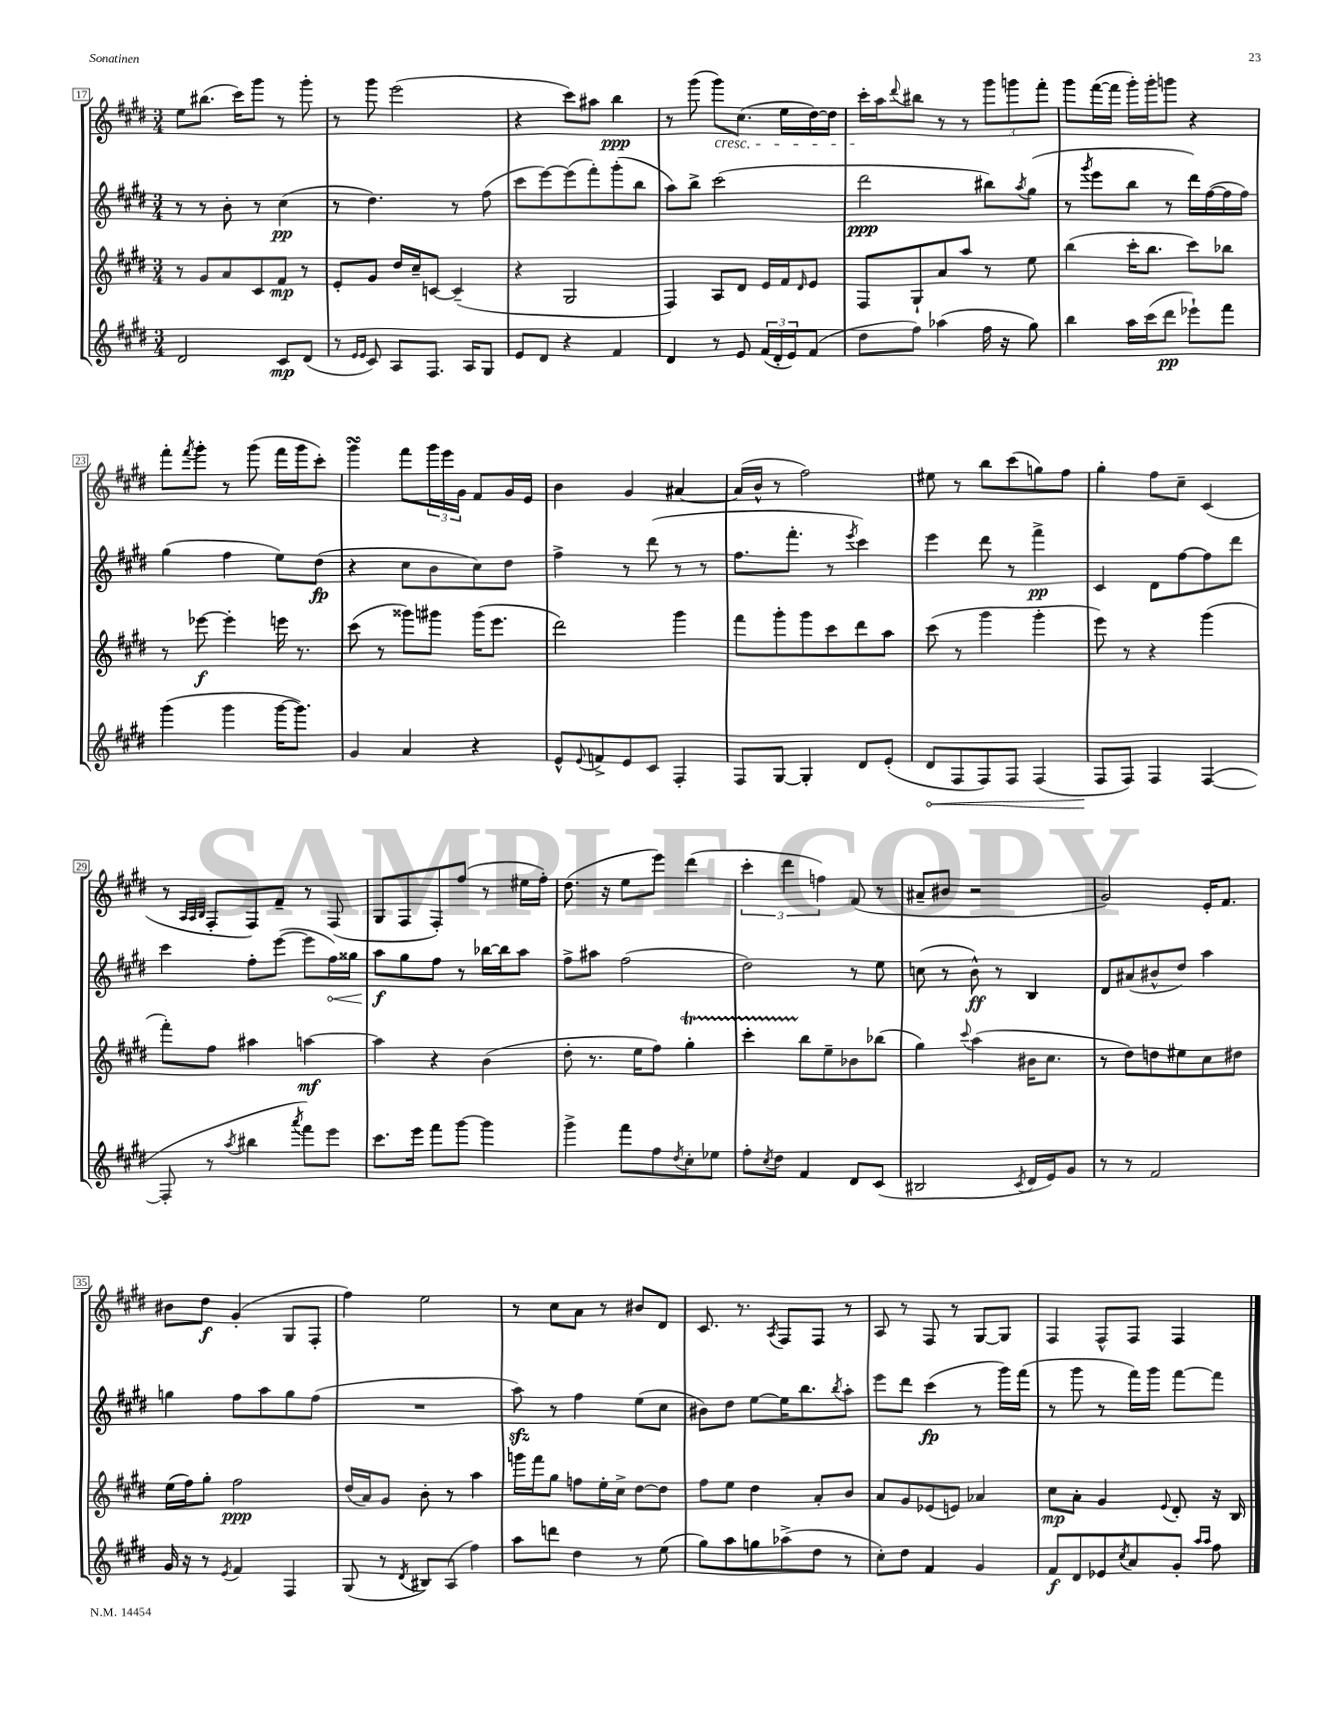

**kern	**dynam	**kern	**dynam	**kern	**dynam	**kern	**dynam
*part4	*part4	*part3	*part3	*part2	*part2	*part1	*part1
*staff4	*staff4	*staff3	*staff3	*staff2	*staff2	*staff1	*staff1
*clefG2	*	*clefG2	*	*clefG2	*	*clefG2	*
*k[f#c#g#d#]	*	*k[f#c#g#d#]	*	*k[f#c#g#d#]	*	*k[f#c#g#d#]	*
*M3/4	*	*M3/4	*	*M3/4	*	*M3/4	*
=17	=17	=17	=17	=17	=17	=17	=17
2d#/	.	8r	.	8r	.	8ee\L	.
.	.	8g#/L	.	8r	.	(8.bb#X\J	.
.	.	8a/	.	8b'\	.	.	.
.	.	.	.	.	.	16ccc#\KL)	.
.	.	8c#/	.	8r	.	8ggg#\J	.
8c#/L	mp	8f#/J	mp	(4cc#\	pp	8r	.
(8d#/J	.	8r	.	.	.	8ggg#'\	.
=18	=18	=18	=18	=18	=18	=18	=18
8r	.	8e'/L	.	8r	.	8r	.
16qqe/LL	.	.	.	.	.	.	.
16qqe/JJ	.	.	.	.	.	.	.
8c#/)	.	8g#/J	.	4.dd#\)	.	8ggg#\	.
8A/L	.	16dd#/LL	.	.	.	(2eee\	.
.	.	16cc#~/J	.	.	.	.	.
8.F#/J	.	[8cn/J	.	.	.	.	.
.	.	(4c~/]	.	8r	.	.	.
16A/KL	.	.	.	.	.	.	.
8G#/J	.	.	.	(8ff#\	.	.	.
=19	=19	=19	=19	=19	=19	=19	=19
8e/L	.	4r	.	8ccc#\L	.	4r	.
8d#/J	.	.	.	[8eee\)	.	.	.
4r	.	2G#/	.	(8eee\]	.	8ccc#\L)	.
.	.	.	.	8fff#'\)	.	8aa#X\J	.
4f#/	.	.	.	(8ggg#'\	.	4bb\	ppp
.	.	.	.	8bb\J	.	.	.
=20	=20	=20	=20	=20	=20	=20	=20
4d#/	.	4F#/)	.	8aa\L)	.	8r	.
.	.	.	.	8bb^\J	.	(8ggg#\	.
!	!	!	!	!	!	!LO:TX:b:i:t=cresc.	!
8r	.	8A/L	.	(2ccc#\	.	8ggg#\L)	.
8e/	.	8d#/J	.	.	.	(8.cc#\J	.
(24f#/LL	.	16e/LL	.	.	.	.	.
24d#'/	.	.	.	.	.	.	.
.	.	16f#/J	.	.	.	16ee\LL	.
24e/J)	.	.	.	.	.	.	.
.	.	16qqd#/	.	.	.	.	.
(8f#/J	.	8e/J	.	.	.	[16dd#\)	.
.	.	.	.	.	.	16dd#\JJ]	.
=21	=21	=21	=21	=21	=21	=21	=21
8dd#\L	.	8F#/L	.	2ddd#\	ppp	16ccc#'\LL	.
.	.	.	.	.	.	16aa\J	.
.	.	.	.	.	.	8qqddd#/	.
8ff#\J)	.	8G#`/	.	.	.	8bb#X\J	.
(4aa-X\	.	8a/	.	.	.	8r	.
.	.	8aa/J	.	.	.	8r	.
16ff#\	.	8r	.	8bb#X\L)	.	12ggg#\L	.
16r	.	.	.	.	.	.	.
.	.	.	.	.	.	12gggn\	.
.	.	.	.	8qaa/	.	.	.
8gg#\)	.	8ee\	.	(8gg#\J	.	.	.
.	.	.	.	.	.	12fff#'\J	.
=22	=22	=22	=22	=22	=22	=22	=22
4bb\	.	(4bb\	.	8r	.	8ggg#\L	.
.	.	.	.	8qggg#/	.	.	.
.	.	.	.	8eee\L	.	([16fff#\L	.
.	.	.	.	.	.	16fff#\JJ]	.
16aa\LL	.	16ccc#'\KL	.	8bb\J	.	16ggg#'\LL)	.
(16ccc#\J	.	8.bb\J	.	.	.	16ggg#'\J	.
8ddd#\J	pp	.	.	8r	.	8gggn\J	.
8eee-X`\L)	.	8ccc#\L)	.	16ddd#\LL)	.	4r	.
.	.	.	.	([16ff#\	.	.	.
8fff#\J	.	8bb-X\J	.	16ff#\]	.	.	.
.	.	.	.	16ff#\JJ)	.	.	.
!!LO:LB:g=z
=23	=23	=23	=23	=23	=23	=23	=23
(4ggg#\	.	8r	.	(4gg#\	.	8fff#'\L	.
.	.	.	.	.	.	8qfff#/	.
.	.	[8eee-X\	f	.	.	8ggg#'\J	.
4ggg#\	.	4eee-'\]	.	4ff#\	.	8r	.
.	.	.	.	.	.	(8ggg#\	.
[16ggg#\KL	.	16eeen\	.	8ee\L)	.	16fff#\LL	.
8.ggg#\J])	.	8.r	.	.	.	16ggg#\J	.
.	.	.	.	(8dd#\J	fp	8ccc#'\J)	.
=24	=24	=24	=24	=24	=24	=24	=24
4g#/	.	(8ccc#\	.	4r	.	4ggg#sSsS\	.
.	.	8r	.	.	.	.	.
4a/	.	8ggg##X\L)	.	8cc#\L	.	8fff#\L	.
.	.	8ggg#X\J	.	8b\	.	24ggg#\L	.
.	.	.	.	.	.	24eee\	.
.	.	.	.	.	.	24g#\JJ	.
4r	.	(16ggg#\KL	.	8cc#\)	.	8f#/L	.
.	.	8.eee\J	.	.	.	.	.
.	.	.	.	8dd#\J	.	16g#/L	.
.	.	.	.	.	.	16e/JJ	.
=25	=25	=25	=25	=25	=25	=25	=25
8e^^/L	.	2ddd#\)	.	4ff#^\	.	4b\	.
8qqe/	.	.	.	.	.	.	.
8fn^/	.	.	.	.	.	.	.
8e/	.	.	.	8r	.	4g#/	.
8c#/J	.	.	.	(8ddd#\	.	.	.
4F#'/	.	4ggg#\	.	8r	.	[4a#X/	.
.	.	.	.	8r	.	.	.
=26	=26	=26	=26	=26	=26	=26	=26
8F#/L	.	8fff#\L	.	8.ff#\L	.	(16a#/LL]	.
.	.	.	.	.	.	16b^^/JJ	.
[8G#/J	.	8ggg#'\	.	.	.	8r	.
.	.	.	.	8.fff#'\J	.	.	.
4G#'/]	.	8ggg#\	.	.	.	2ff#\)	.
.	.	8ccc#\	.	8r	.	.	.
.	.	.	.	8qeee/	.	.	.
8d#/L	.	8ddd#\	.	4ccc#\)	.	.	.
(8e'/J	.	8aa\J	.	.	.	.	.
=27	=27	=27	=27	=27	=27	=27	=27
!	!LO:HP:b	!	!	!	!	!	!
8d#/L	<	(8ccc#\	.	4eee\	.	8ee#X\	.
8F#/	.	8r	.	.	.	8r	.
8F#/)	.	4ggg#\	.	8ddd#\	.	8bb\L	.
8F#/J	.	.	.	8r	.	(8ccc#\	.
(4F#/	.	4ggg#'\	.	4fff#^\	pp	8ggn\)	.
.	.	.	.	.	.	8ff#\J	.
=28	=28	=28	=28	=28	=28	=28	=28
8F#/L	.	8eee\)	.	4c#/	.	4gg#'\	.
8F#/J)	[	8r	.	.	.	.	.
4F#/	.	4r	.	8d#\L	.	8ff#\L	.
.	.	.	.	[8ff#\	.	8cc#~\J	.
([4F#/	.	(4ggg#\	.	8ff#\]	.	(4c#/	.
.	.	.	.	8ddd#\J	.	.	.
!!LO:LB:g=z
=29	=29	=29	=29	=29	=29	=29	=29
8F#'/]	.	8fff#'\L)	.	4ccc#\	.	8r	.
.	.	.	.	.	.	32qqA/LLL	.
.	.	.	.	.	.	32qqA/	.
.	.	.	.	.	.	32qqB/JJJ	.
8r	.	8ff#\J	.	.	.	8F#'/L	.
8qaa/	.	.	.	.	.	.	.
4bb#X\	.	4aa#X\	.	8ff#'\L	.	8F#/)	.
.	.	.	.	([8eee\J	.	8f#~/J	.
8qaaa/	.	.	.	.	.	.	.
8fff#\L)	.	[4aan\	mf	8eee\L]	.	8r	.
!	!	!	!	!	!LO:HP:b	!	!
8eee\J	.	.	.	16ff#\L)	<	(8F#/	.
.	.	.	.	16gg##X\JJ	.	.	.
=30	=30	=30	=30	=30	=30	=30	=30
8.ccc#\L	.	4aa\]	.	8aa\L	f	8G#/L	.
.	.	.	.	8gg#\	[	8F#/	.
16eee\Jk	.	.	.	.	.	.	.
8fff#\L	.	4r	.	8ff#\J	.	8F#'/)	.
[8ggg#\J	.	.	.	8r	.	(8ff#/J	.
4ggg#\]	.	(4b\	.	[16bb-X\LL	.	8r	.
.	.	.	.	16bb-\J]	.	.	.
.	.	.	.	8aa\J	.	16ee#X\LL	.
.	.	.	.	.	.	16ff#'\JJ)	.
=31	=31	=31	=31	=31	=31	=31	=31
4ggg#^\	.	8dd#'\	.	8ff#^\L	.	(8.dd#\	.
.	.	8.r	.	8aa#X\J	.	.	.
.	.	.	.	.	.	16r	.
8fff#\L	.	.	.	(2ff#\	.	8ee\L	.
.	.	16ee\KL	.	.	.	.	.
8ff#\	.	8ff#\J)	.	.	.	8eee\J)	.
8qdd#/	.	.	.	.	.	.	.
8cc#'\	.	4gg#t'\	.	.	.	(4ddd#\	.
8ee-X\J	.	.	.	.	.	.	.
=32	=32	=32	=32	=32	=32	=32	=32
8ff#'\L	.	4ccc#TTT'\	.	2dd#\)	.	6ccc#'\	.
8qcc#/	.	.	.	.	.	.	.
8dd#\J	.	.	.	.	.	.	.
.	.	.	.	.	.	6ddd#\	.
4f#/	.	8bb\L	.	.	.	.	.
.	.	.	.	.	.	6ffn\)	.
.	.	8ee~\	.	.	.	.	.
8d#/L	.	8b-X\	.	8r	.	(8f#/	.
(8c#/J	.	(8bb-X\J	.	8ee\	.	8r	.
=33	=33	=33	=33	=33	=33	=33	=33
2B#X/	.	4gg#\)	.	(8ccn\	.	8a#X~/L	.
.	.	.	.	8r	.	8b#X/J	.
.	.	8qqccc#/	.	.	.	.	.
.	.	(4aa\	.	8b^^\)	ff	2r	.
.	.	.	.	8r	.	.	.
8qc#/	.	.	.	.	.	.	.
16d#/LL	.	16b#X\KL	.	4B/	.	.	.
16e/J)	.	8.cc#\J	.	.	.	.	.
8g#/J	.	.	.	.	.	.	.
=34	=34	=34	=34	=34	=34	=34	=34
8r	.	8r	.	8d#/L	.	2g#/)	.
8r	.	8dd#\L)	.	(8a#X/	.	.	.
2f#/	.	8ddn\	.	8b#X^^/	.	.	.
.	.	8ee#X\	.	8dd#/J)	.	.	.
.	.	8cc#\	.	4aa\	.	16e'/KL	.
.	.	.	.	.	.	8.f#/J	.
.	.	8dd#X\J	.	.	.	.	.
!!LO:LB:g=z
=35	=35	=35	=35	=35	=35	=35	=35
16g#/	.	(16ee\LL	.	4ggn\	.	8b#X\L	.
16r	.	16ff#\J)	.	.	.	.	.
8r	.	8gg#'\J	.	.	.	8dd#\J	f
8qe/	.	.	.	.	.	.	.
4f#/	.	2ff#\	ppp	8ff#\L	.	(4g#'/	.
.	.	.	.	8aa\	.	.	.
4F#/	.	.	.	8gg\	.	8G#/L	.
.	.	.	.	(8ff#\J	.	8F#'/J	.
=36	=36	=36	=36	=36	=36	=36	=36
(8G#/	.	(16dd#/LL	.	2.r	.	4ff#\)	.
.	.	16a/J)	.	.	.	.	.
8r	.	8g#/J	.	.	.	.	.
8qd#/	.	.	.	.	.	.	.
8B#X/L)	.	8b'\	.	.	.	2ee\	.
(8A/J	.	8r	.	.	.	.	.
4ff#\)	.	4aa\	.	.	.	.	.
=37	=37	=37	=37	=37	=37	=37	=37
8aa\L	.	16gggn\LL	.	8aazz\)	.	8r	.
.	.	16fff#\J	.	.	.	.	.
8dddn\J	.	8gg#\J	.	8r	.	8cc#\L	.
4dd#\	.	8ffn\L	.	4ff#\	.	8a\J	.
.	.	16ee'\L	.	.	.	8r	.
.	.	16cc#^\JJ	.	.	.	.	.
8r	.	[8dd#\L	.	(8ee\L	.	8b#X/L	.
(8ee\	.	8dd#\J]	.	8cc#\J	.	8d#/J	.
=38	=38	=38	=38	=38	=38	=38	=38
8gg#\L)	.	8ff#\L	.	8b#X\L)	.	8.c#/	.
8aa\	.	8ee\J	.	8dd#\J	.	.	.
.	.	.	.	.	.	8.r	.
8ggn\	.	4dd#\	.	[8ee\L	.	.	.
.	.	.	.	.	.	8qA/	.
(8aa-X^\	.	.	.	16ee\K]	.	8F#/L	.
.	.	.	.	8.bb\	.	.	.
8dd#\J	.	8a'/L	.	.	.	8F#/J	.
.	.	.	.	8qbb/	.	.	.
8r	.	8b/J	.	8aa'\J	.	8r	.
=39	=39	=39	=39	=39	=39	=39	=39
8cc#'\L)	.	8a/L	.	8eee\L	.	8A/	.
8dd#\J	.	8g#/	.	8ddd#\J	.	8r	.
4f#/	.	(8e-X/	.	(4ccc#\	fp	8F#/	.
.	.	8en/J)	.	.	.	8r	.
4g#/	.	4a-X/	.	8r	.	[8G#/L	.
.	.	.	.	16ggg#\LL)	.	8G#/J]	.
.	.	.	.	(16fff#\JJ	.	.	.
=40	=40	=40	=40	=40	=40	=40	=40
8f#/L	f	8cc#\L	mp	8r	.	4F#/	.
8d#/	.	8a'\J	.	8ggg#\	.	.	.
8e-X/	.	4g#/	.	8r	.	8F#^^/L	.
8qcc#/	.	.	.	.	.	.	.
8a/	.	.	.	16fff#\LL)	.	8F#/J	.
.	.	.	.	16ggg#\JJ	.	.	.
.	.	8qqe/	.	.	.	.	.
8g#'/J	.	8d#'/	.	[8fff#\L	.	4F#/	.
16qqaa/LL	.	.	.	.	.	.	.
16qqaa/JJ	.	.	.	.	.	.	.
8ff#\	.	16r	.	8fff#\J]	.	.	.
.	.	16B/	.	.	.	.	.
==	==	==	==	==	==	==	==
*-	*-	*-	*-	*-	*-	*-	*-
